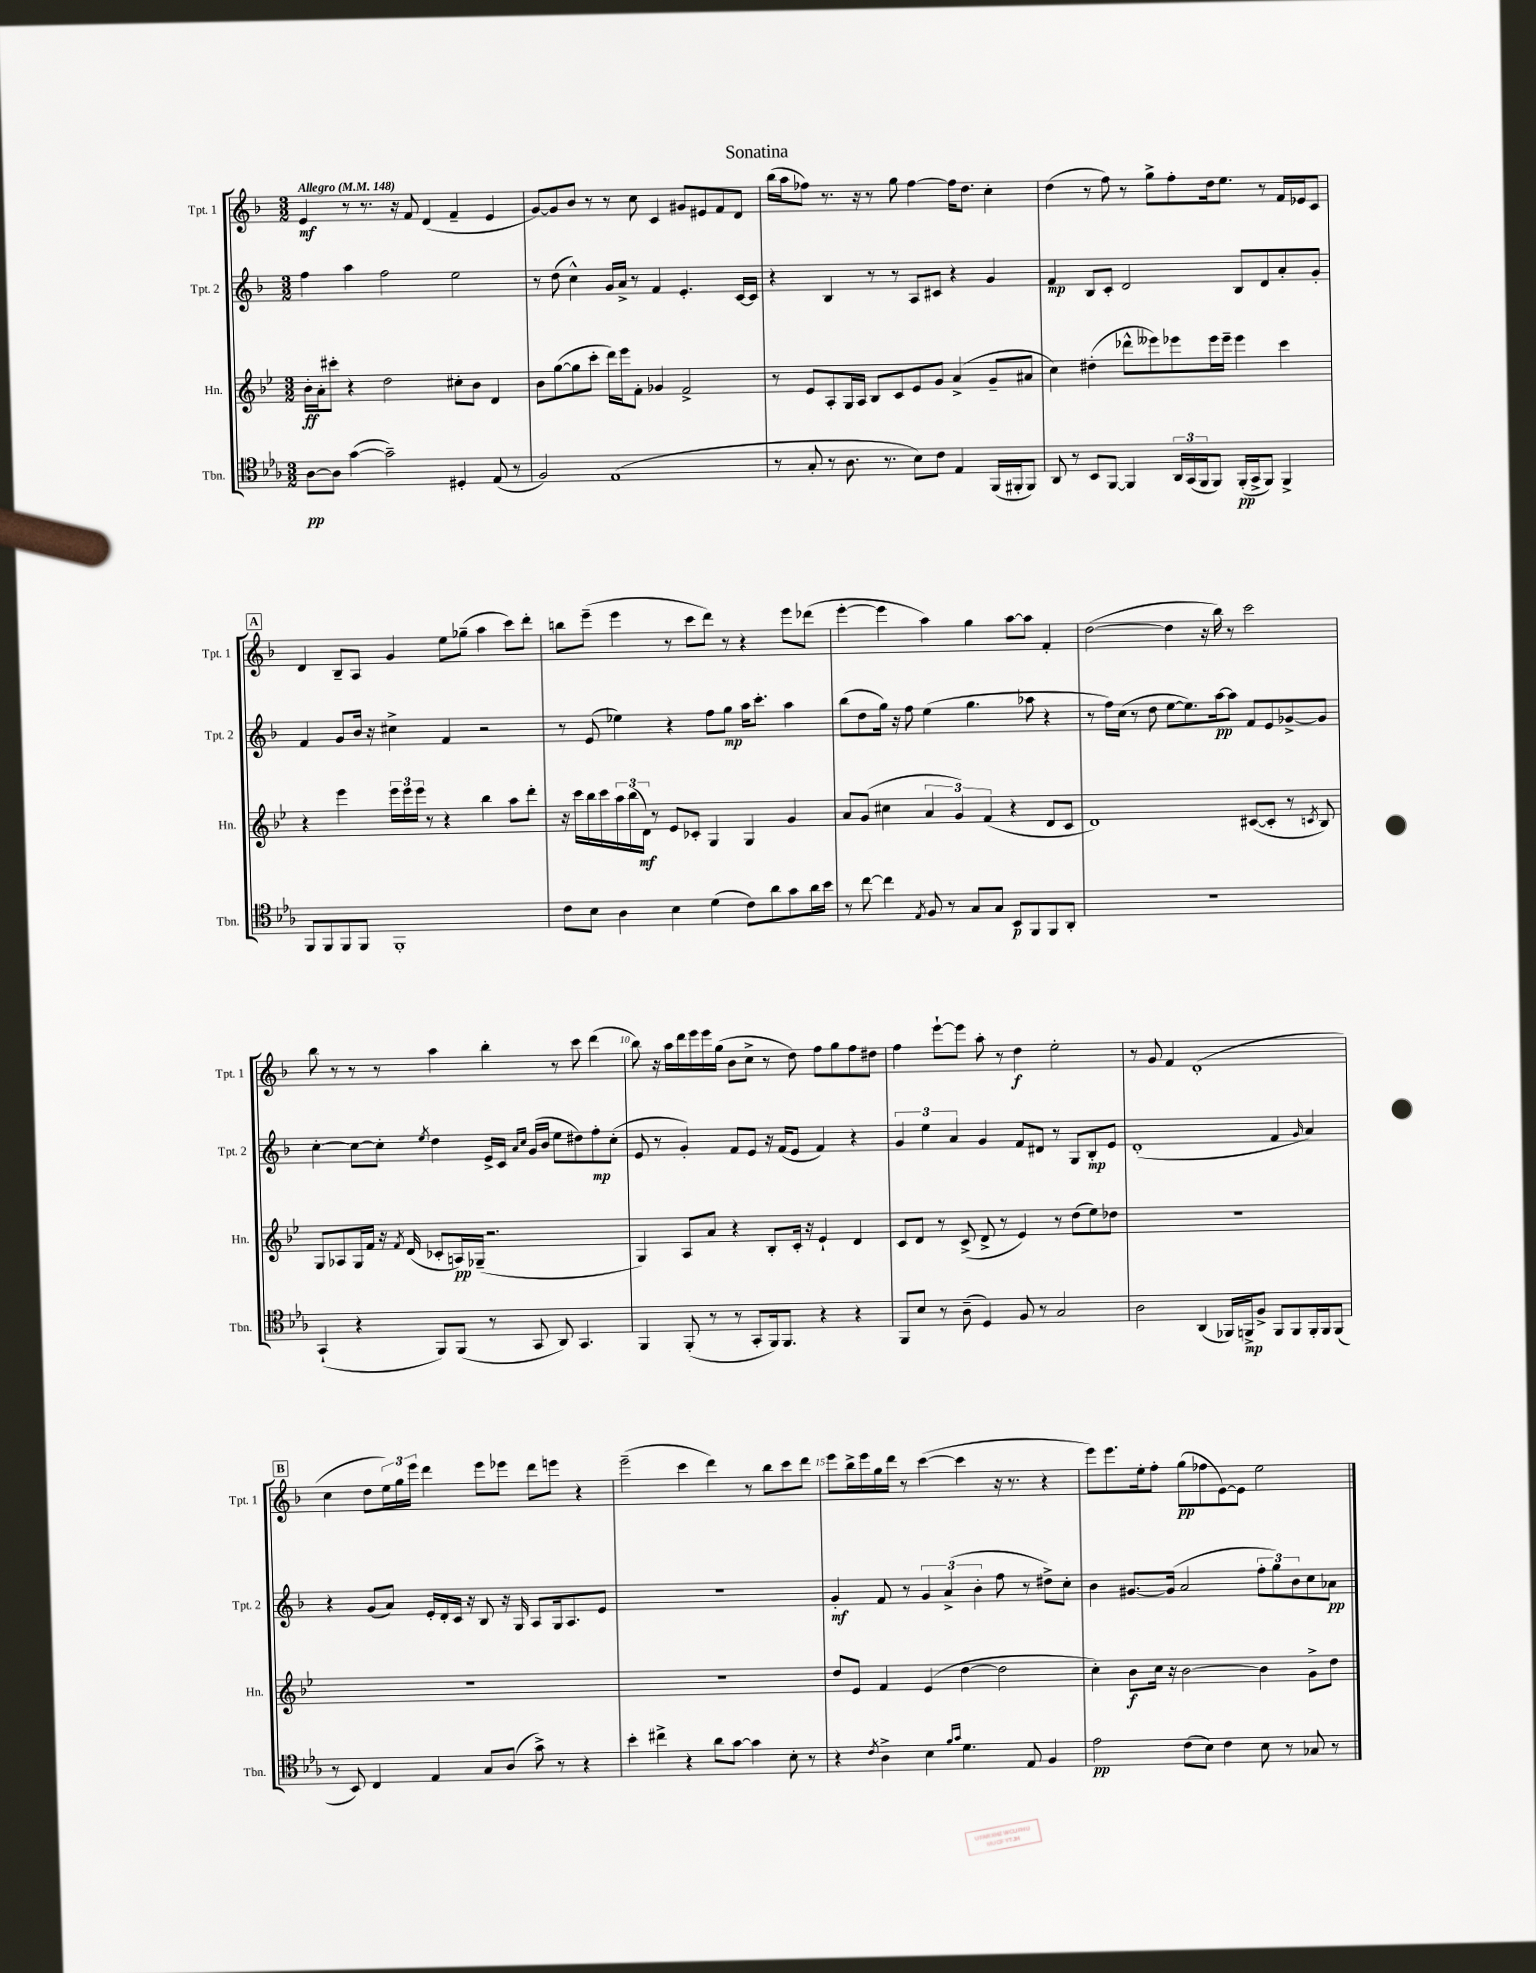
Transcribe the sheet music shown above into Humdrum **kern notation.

**kern	**kern	**kern	**kern
*staff4	*staff3	*staff2	*staff1
*clefC4	*clefG2	*clefG2	*clefG2
*k[b-e-a-]	*k[b-e-]	*k[b-]	*k[b-]
*M3/2	*M3/2	*M3/2	*M3/2
*MM148	*MM148	*MM148	*MM148
[8A-\L	16b-'\LL	4ff\	4e/
.	16a'\J	.	.
8A-\]J	8ccc#'\J	.	.
([4g\	4r	4aa\	8r
.	.	.	8.r
2g~\])	2dd\	2ff\	.
.	.	.	16r
.	.	.	8f/
.	.	.	(4d/
4D#'/	8cc#'\L	2ee\	4f~/
.	8b-\J	.	.
(8E-/	4d/	.	4e/
8r	.	.	.
=	=	=	=
2F/)	8b-\L	8r	[8g/L)
.	([8gg\	(8dd\	8g/]
.	8gg\]	4cc^^\)	8b-/J
.	8ccc'\J	.	8r
(1E-	16ddd\LL)	16g/LL	8r
.	16eee-\J	16a^/JJ	.
.	8f'\J	8r	8cc\
.	4g-/	4f/	4c/
.	2f^/	4.e'/	8g#/L
.	.	.	8e#/
.	.	.	8f/
.	.	[16c/LL	8d/J
.	.	16c/]JJ	.
=	=	=	=
8r	8r	4r	(16bb-\LL
.	.	.	16aa\J
8G'/	8e-/L	.	8ff-\J)
8r	8A'/	4B-/	8.r
8.A-\	16G/L	.	.
.	16A/JJ	.	16r
.	8B-/L	8r	8r
8.r	.	.	.
.	8c/	8r	8gg\
8B-\L)	8e-/	8A/L	[4ff-\
8c\J	8g/J	8c#/J	.
4E-/	(4a^/	4r	16ff-\]LK
.	.	.	8.dd\J
(16FF/LL	8g~/L	4g/	4cc'\
16FF#'/J	.	.	.
8FF#/J)	8a#/J	.	.
=	=	=	=
8AA-/	4cc\)	4f/	(4dd\
8r	.	.	.
8BB-/L	(4dd#'\	8B-/L	8r
[8FF/J	.	8c'/J	8ff\)
4FF/]	8ddd-^^\L	2d/	8r
.	8eee--\)	.	8gg^\L
24AA-/LL	8eee-\	.	8ff'\
(24GG/	.	.	.
24FF/J	.	.	.
8FF/J)	16eee-\L	.	16dd\k
.	16eee-~\JJ	.	8.ee\J
(16FF'/LL	4eee-\	8B-/L	.
16GG^/J	.	.	.
8FF/J)	.	8d/	8r
4FF^/	4ccc\	8a'/	16f/LL
.	.	.	16e-/J
.	.	8g'/J	8c/J
=	=	=	=
8FF/L	4r	4f/	4d/
8FF/	.	.	.
8FF/	4eee-\	8g/L	8B-~/L
8FF/J	.	16b-/Jk	8A/J
.	.	16r	.
1FF'	24eee-\LL	4cc#^\	4g/
.	24eee-\	.	.
.	24eee-\JJ	.	.
.	8r	.	.
.	4r	4f/	8ee\L
.	.	.	(8gg-~\J
.	4bb-\	2r	4aa\
.	8aa\L	.	8ccc\L)
.	8ddd'\J	.	8ddd'\J
=	=	=	=
8c\L	16r	8r	8bb\L
.	16ccc\LL	.	.
8B-\J	16bb-\	(8e/	(8eee~\J
.	16ccc\	.	.
4A-\	24aa\	4ee-\)	4eee\
.	(24bb-\	.	.
.	24d\JJ)	.	.
.	8r	.	.
4B-\	8e-/L	4r	8r
.	8c-'/J	.	8ccc\L
(4d\	4G/	8ff\L	8ddd\J)
.	.	8gg\J	8r
8c\L)	4G/	16aa\LK	4r
.	.	8.ccc'\J	.
8a-\	.	.	.
8g\	4g/	4aa\	8eee\L
16a-\L	.	.	(8ddd-\J
16b-\JJ	.	.	.
=	=	=	=
8r	8a/L	(8bb-\L	[4eee'\
[8cc\	(8g/J	8dd\	.
4cc\]	4cc#\	16gg\Jk)	4eee\]
.	.	16r	.
.	.	8ff\	.
8qE-/	.	.	.
8F/	6a/	(4ee\	4aa\)
8r	.	.	.
.	6g/)	.	.
8G/L	.	4.gg\	4gg\
.	(6f/	.	.
8G/J	.	.	.
8BB-/L	4r	.	[8aa\L
8FF/	.	8aa-\	8aa\]J
8FF/	8d/L	4r	4f'/
8AA-'/J	8c/J	.	.
=	=	=	=
1.r	1d)	8r	([2dd\
.	.	16ff\LL)	.
.	.	(16cc\JJ	.
.	.	8r	.
.	.	8dd\	.
.	.	[8ee\L	4dd\]
.	.	8.ee\])	.
.	.	.	16r
.	.	[16aa\k	16bb-\)
.	.	8aa\]J	8r
.	([8c#/L	8f/L	2ccc\
.	8c#'/]J	8e/	.
.	8r	[8g-^/	.
.	8qc/	.	.
.	8B-/)	8g-/]J	.
=	=	=	=
(4GG`/	8G/L	[4cc'\	8bb-\
.	8A-/	.	8r
4r	16G/L	8cc\_L	8r
.	16f/JJ	.	.
.	16r	8cc'\]J	8r
.	8qf/	.	.
.	(16d/	.	.
.	.	8qee/	.
8FF/L)	8c-'/L	4dd\	4aa\
(8FF/J	16A/L)	.	.
.	(16G-~/JJ	.	.
8r	2.r	16e^/LL	4bb-'\
.	.	16c/JJ	.
.	.	16qqa/LL	.
.	.	16qqcc/JJ	.
8GG/	.	(16g/LL	.
.	.	16b-/JJ	.
8AA-/)	.	8ee\L	8r
4.GG/	.	8dd#\)	8ccc\
.	.	8ff'\	(4ddd\
.	.	(8cc'\J	.
=	=	=	=
4FF/	4G/)	8e/	8bb-\)
.	.	8r	16r
.	.	.	16aa\LL
(8FF'/	8A/L	4g'/)	16ddd\
.	.	.	16eee\
8r	8a/J	.	16eee\
.	.	.	(16gg\JJ
8r	4r	8f/L	8b-\L
8GG'/L	.	8e/J	8cc^\J
16FF/k)	8B-'/L	16r	8r
8.FF/J	.	(16f/LK	.
.	16c'/Jk	8e/J	8dd\)
.	16r	.	.
4r	4e-`/	4f/)	8ff\L
.	.	.	8gg\
4r	4d/	4r	8ff\
.	.	.	8dd#\J
=	=	=	=
8FF/L	8c/L	6g/	4ff\
8B-/J	8d/J	.	.
.	.	6ee\	.
8r	8r	.	[8eee`\L
.	.	6a/	.
(8A-~\	(8c^/	.	8eee\]J
4D/)	8d^/	4g/	8aa'\
.	8r	.	8r
8F/	4e-/)	8f/L	4dd\
8r	.	8d#/J	.
2G/	8r	8r	2ee'\
.	(8dd\L	8G/L	.
.	8ee-\)	8B-'/	.
.	8dd-\J	8e/J	.
=	=	=	=
2A-\	1.r	(1d'	8r
.	.	.	8g/
.	.	.	4f/
(4AA-/	.	.	(1d'
16FF-/LL)	.	.	.
16FF^/J	.	.	.
8F^/J	.	.	.
8FF/L	.	4f/	.
8FF/	.	.	.
.	.	16qqg/	.
16FF'/L	.	4a/)	.
16FF/J	.	.	.
(8FF/J	.	.	.
=	=	=	=
8r	1.r	4r	4cc\
8BB-/)	.	.	.
4C/	.	(8g/L	8dd\L
.	.	8a/J)	24ee\L)
.	.	.	24gg\
.	.	.	24eee\JJ
4E-/	.	16e'/LL	4ddd\
.	.	16d'/	.
.	.	16c/JJ	.
.	.	16r	.
8G/L	.	8B-/	8eee\L
(8A-/J	.	16r	8eee-\J
.	.	16G/	.
8g^\)	.	8A/L	8ddd\L
8r	.	16G/k	8eee\J
.	.	8.A/	.
4r	.	.	4r
.	.	8e/J	.
=	=	=	=
4b-'\	1.r	1.r	(2eee~\
4cc#^\	.	.	.
4r	.	.	4ccc\
8a-\L	.	.	4ddd\)
[8g\J	.	.	.
4g\]	.	.	8r
.	.	.	8bb-\L
8B-'\	.	.	8ccc\
8r	.	.	8ddd\J
=	=	=	=
4r	8dd/L	4g'/	8eee\L
.	8e-/J	.	16bb-^\L
.	.	.	16eee\
8qc/	.	.	.
4A-^\	4f/	8f/	16gg\
.	.	.	16ddd\JJ
.	.	8r	8r
4B-\	(4e-/	6g/	([4ccc\
.	.	(6a^/	.
16qqf/LL	.	.	.
16qqg/JJ	.	.	.
4.d\	[4dd\	.	4ccc\]
.	.	6b-'\	.
.	2dd\]	8ff\	16r
.	.	.	8.r
8E-/	.	8r	.
4F/	.	8dd#^\L)	4r
.	.	8cc'\J	.
=	=	=	=
2e-\	4cc'\)	4b-\	8eee\L)
.	.	.	8.eee\
.	8b-\L	[8.g#/L	.
.	.	.	16ee'\k
.	16cc\Jk	.	8ff'\J
.	16r	(16g#/]Jk	.
(8c\L	[2b-\	2a/	(8gg\L
8B-\J)	.	.	8ff-\
4c\	.	.	[8e\)
.	.	.	8e\]J
8B-\	4b-\]	12ff'\L	2ee\
.	.	12gg\)	.
8r	.	.	.
.	.	12b-\	.
8G-/	8g^\L	8cc\	.
8r	8dd\J	8a-\J	.
==	==	==	==
*-	*-	*-	*-
